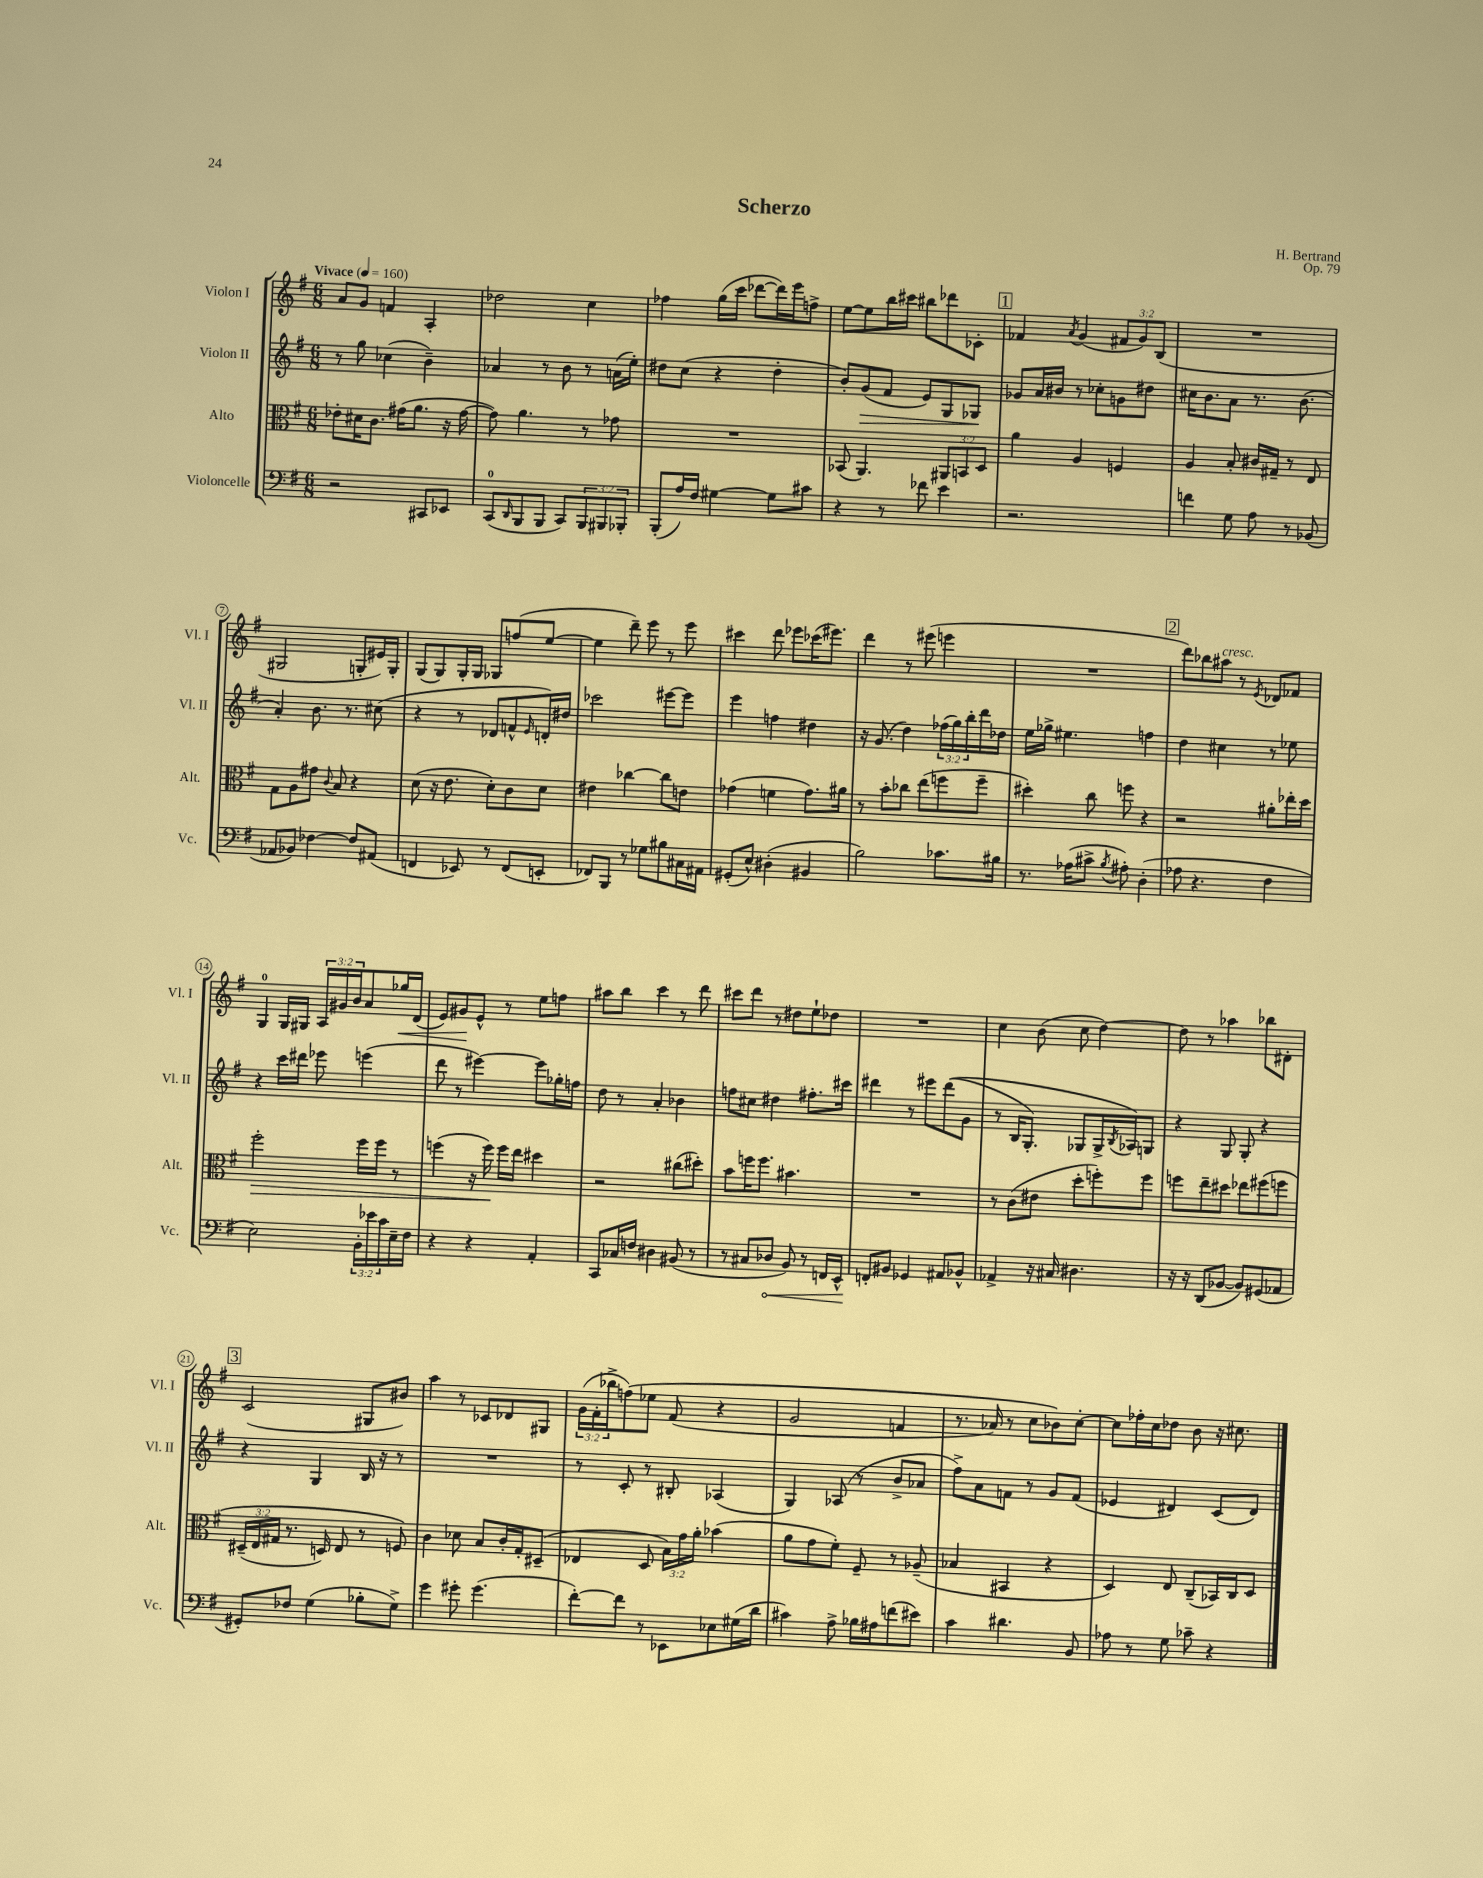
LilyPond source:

\header { title = "Scherzo" composer = "H. Bertrand" opus = "Op. 79" }
<<
\new StaffGroup <<
\new Staff = "s0" \with { instrumentName = "Violon I" shortInstrumentName = "Vl. I" } {
    \clef treble \key g \major \numericTimeSignature \time 6/8 \override Staff.TupletNumber.text = #tuplet-number::calc-fraction-text \tempo "Vivace" 4 = 160
    a'8 g'8 f'4 a4-. |
    des''2 c''4 |
    fes''4 g''16( c'''16 des'''8~ des'''16) e'''16 f''8-> |
    e''8~ e''8 b''16 cis'''16 bis''8 des'''8 ces'8-. |
    \mark \markup { \box "1" } fes'4 \acciaccatura { a'8 } g'4( \tuplet 3/2 { fis'8 g'8) b8( } |
    R2. |
    gis2 g8-. eis'16) g16-. |
    g8( g8) g16-. g16 ges8 f''8( e''8~ |
    e''4 d'''8--) e'''8 r8 e'''8 |
    cis'''4 d'''8 ees'''8 ces'''16( eis'''8.) |
    d'''4 r8 eis'''8( e'''4 |
    R2. |
    \mark \markup { \box "2" } d'''8) bes''8 ais''8^\markup { \italic "cresc." } r8 \acciaccatura { e'8 } des'8 fes'8 |
    g4-0 g16 gis16 \tuplet 3/2 { a16 gis'16 b'16 } a'8 ges''16\< d'16( |
    e'8) gis'8\! e'8-^ r8 e''8 f''8 |
    ais''8 b''8 c'''4 r8 d'''8 |
    cis'''8 d'''8 r8 dis''8 e''8-! des''8 |
    R2. |
    c''4 b'8( c''8 d''4~) |
    d''8 r8 aes''4 bes''8 dis'8-. |
    \mark \markup { \box "3" } c'2( gis8 bis'8) |
    a''4 r8 ces'8 des'8 gis8 |
    \tuplet 3/2 { g'16( fis'16-. bes''16-> } f''8)\( ees''8 fis'8( r4 |
    g'2 f'4 |
    r8. aes'16) r8 c''8 bes'8\) c''8~-. |
    c''8 fes''16-. c''16 des''8 b'8 r16 cis''8. \bar "|." |
}
\new Staff = "s1" \with { instrumentName = "Violon II" shortInstrumentName = "Vl. II" } {
    \clef treble \key g \major \numericTimeSignature \time 6/8 \override Staff.TupletNumber.text = #tuplet-number::calc-fraction-text
    r8 g''8 ces''4( b'4--) |
    aes'4 r8 b'8 r8 a'16( e''16-.) |
    dis''8 c''8( r4 dis''4-. |
    b'8-.) g'8\>( fis'8 e'8) g8 ges8\! |
    \mark \markup { \box "1" } ges'8 a'16 bis'16 r8 ces''8-. g'8 dis''8 |
    cis''16 b'8. a'8 r8. b'8.( |
    a'4-.) b'8. r8. cis''8( |
    r4 r8 des'8 f'8-^ \grace { e'16 } d'16-.) dis''16 |
    ces'''2 eis'''8~ eis'''8 |
    e'''4 f''4 dis''4 |
    r16 g'8.( d''4) \tuplet 3/2 { fes''16( g''16) b''16-. } d'''16 des''16 |
    e''16 ges''16-> eis''4. f''4 |
    \mark \markup { \box "2" } d''4 cis''4 r8 ees''8 |
    r4 c'''16 dis'''16 ees'''8 e'''4( |
    d'''8 r8 eis'''4~) eis'''8 ges''16-. f''16 |
    d''8 r8 a'4-. bes'4 |
    f''8 cis''8 dis''4 fis''8.-. cis'''16 |
    dis'''4 r8 eis'''8 dis'''8(\( g'8 |
    r8 b16 g8.-.) ges8 ges16-> \acciaccatura { b8 } aes16\) g8 |
    r4 g8 g8-. r4 |
    \mark \markup { \box "3" } r4 g4 b16 r16 r8 |
    R2. |
    r8 c'8-. r8 bis8-. aes4( |
    g4) aes8( r8 b'8-> aes'8 |
    fis''8->) a'8 f'8 r8 g'8 f'8( |
    ees'4 dis'4) c'8( dis'8) \bar "|." |
}
\new Staff = "s2" \with { instrumentName = "Alto" shortInstrumentName = "Alt." } {
    \clef alto \key g \major \numericTimeSignature \time 6/8 \override Staff.TupletNumber.text = #tuplet-number::calc-fraction-text
    ees'8-. dis'16 c'8. gis'16( a'8. r16 gis'16~ |
    gis'8) a'4. r8 ges'8 |
    R2. |
    bes,8( a,4.) \tuplet 3/2 { ais,8 b,8 d8 } |
    \mark \markup { \box "1" } a'4 a4 f4 |
    a4 b8-. cis'16 gis16-- r8 e8 |
    g8 a8 gis'8 \appoggiatura { c'8 } b8 r4 |
    d'8( r16 e'8. d'8-.) c'8 d'8 |
    eis'4 ces''4~ ces''8 e'8 |
    ges'4( f'4 ges'8.) ais'16 |
    r8 b'8-. ces''8 e''8( f''8 f''8-- |
    dis''4-.) c''8 f''8 r4 |
    \mark \markup { \box "2" } r2 ais'8-. ees''16-. d''16 |
    fis''2-.\> fis''16 fis''16 r8 |
    f''4( r16 f''16\!) f''16 e''16 dis''4 |
    r2 cis''8( dis''8-.) |
    b'8 f''16 f''8. bis'4. |
    R2. |
    r8 c'8( eis'8 d''8-. f''8-.) f''8 |
    f''8 e''8-- dis''8 ees''8 fis''8\( f''8 |
    \mark \markup { \box "3" } \tuplet 3/2 { dis16--( e16 gis16 } r8. d16) e8 r8 f8\) |
    c'4 des'8 b8 c'16-. g16-. dis8--( |
    ees4 d8 \tuplet 3/2 { b16) g'16 a'16-. } bes'4( |
    a'8 g'8 fis'8-.) fis8-- r8 aes8--( |
    bes4 bis,4 r4 |
    d4) e8 c8--( bes,16) c16 d8 \bar "|." |
}
\new Staff = "s3" \with { instrumentName = "Violoncelle" shortInstrumentName = "Vc." } {
    \clef bass \key g \major \numericTimeSignature \time 6/8 \override Staff.TupletNumber.text = #tuplet-number::calc-fraction-text
    r2 cis,8 ees,8 |
    c,8-0( \grace { d,16 } b,,8 b,,8 c,8) \tuplet 3/2 { b,,8 bis,,8 bes,,8-. } |
    b,,8-.( a16) fis16 gis4~ gis8 cis'8 |
    r4 r8 fes'8 e'4 |
    \mark \markup { \box "1" } r2. |
    f'4 g8 a8 r8 bes,8( |
    aes,8 bes,8) fes4~ fes8 ais,8( |
    f,4 ees,8) r8 f,8( e,8-. |
    fes,8) b,,8 r8 ges8 bis8 cis16 ais,16 |
    gis,8-.( e8-^) dis4-.( bis,4 |
    b2) ces'8. bis16 |
    r8. aes16( cis'8-> \acciaccatura { b8 } ais8-.) d4-.( |
    \mark \markup { \box "2" } aes8 r4. fis4 |
    e2) \tuplet 3/2 { b,16-. ees'16 c'16 } e16-- fis16 |
    r4 r4 a,4-. |
    c,8 ces16 f16 dis4 bis,8( r8 |
    r8 cis8 \once \override Hairpin.circled-tip = ##t des8\< b,8) r8 f,16 e,16-^ |
    f,8-.\! bis,8 ges,4 ais,8 bes,8-^ |
    aes,4-> r16 cis16 dis4. |
    r16 r16 d,8( bes,8~ bes,8) gis,8( aes,8 |
    \mark \markup { \box "3" } gis,8-.) fes8 g4( bes8-. g8->) |
    g'4 gis'8-. gis'4.( |
    fis'8~-.) fis'8 r8 ees,8 ees8 gis16( d'16 |
    cis'4) a8-> bes16 ais16 f'8( eis'8) |
    c'4 dis'4. b,8 |
    aes8 r8 g8 ces'8-- r4 \bar "|." |
}
>>
>>
\layout { \context { \Score \override BarNumber.stencil = #(make-stencil-circler 0.1 0.3 ly:text-interface::print) } }
